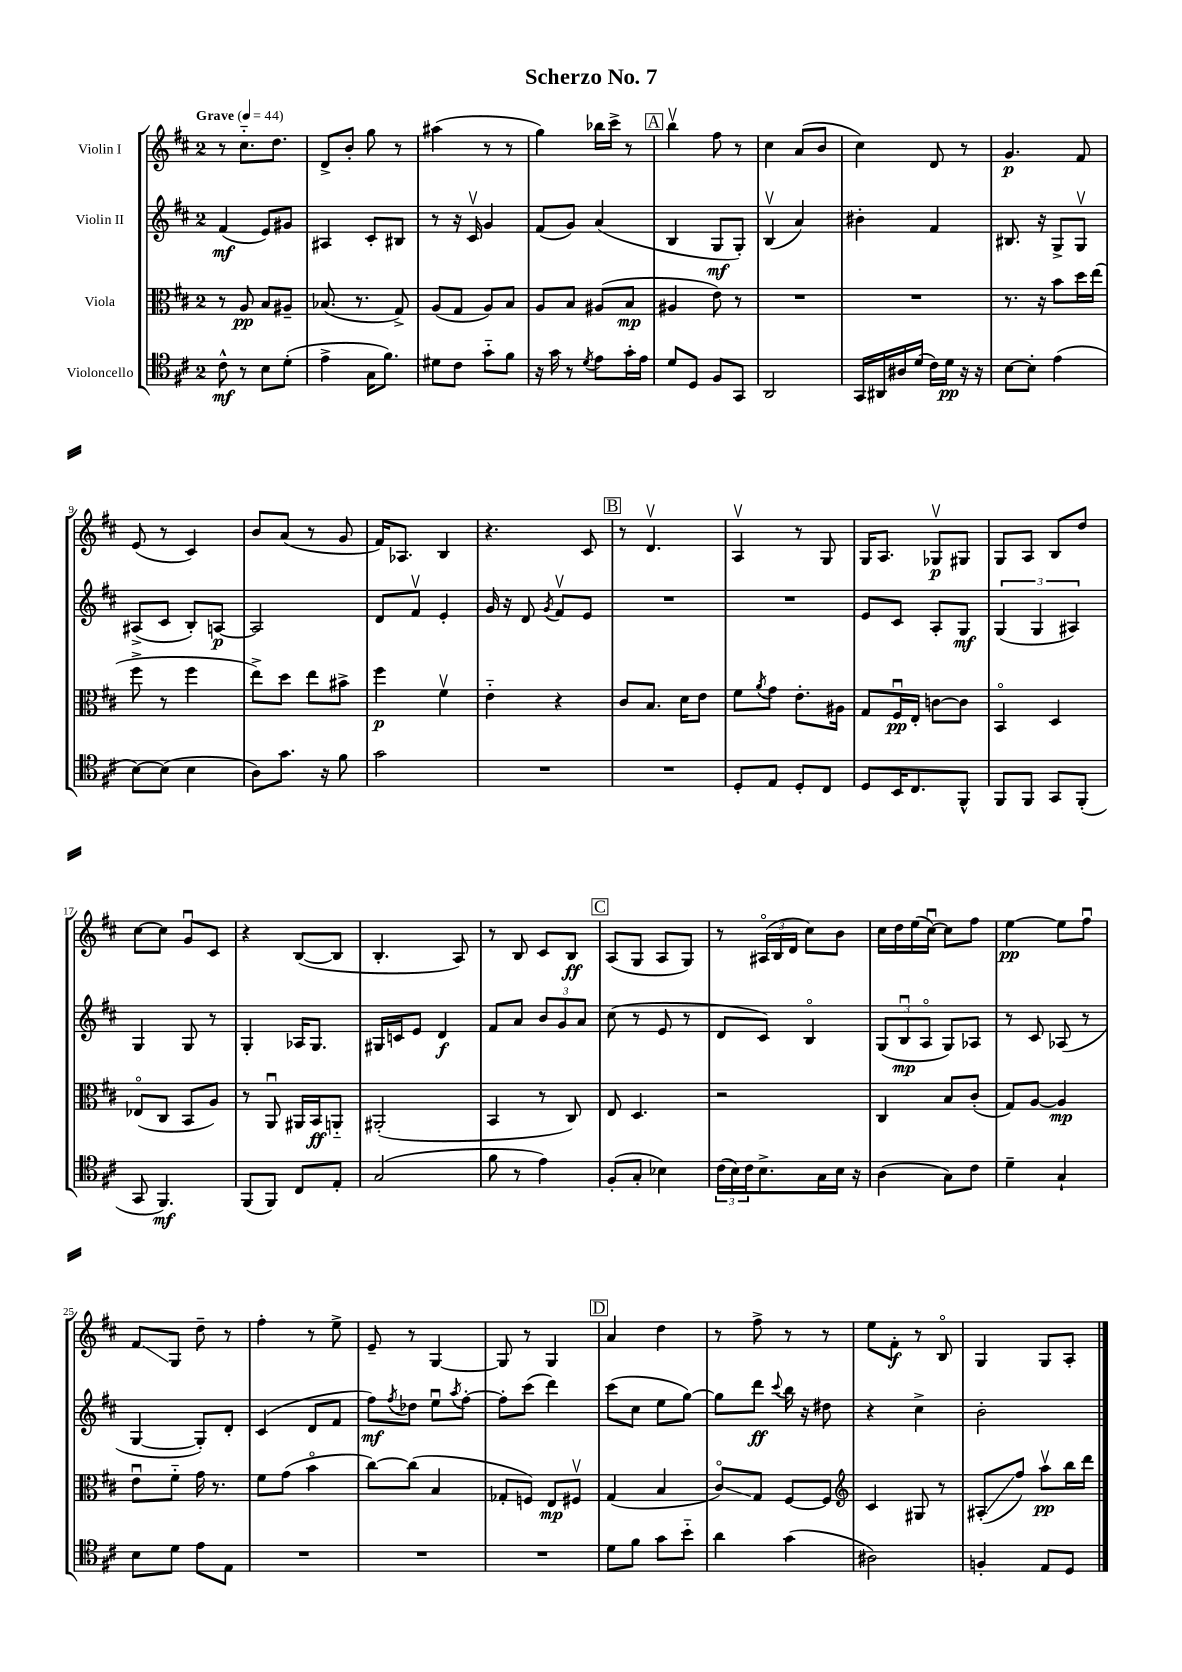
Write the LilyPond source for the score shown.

\header { title = "Scherzo No. 7" }
<<
\new StaffGroup <<
\new Staff = "s0" \with { instrumentName = "Violin I" } {
    \clef treble \key d \major \once \override Staff.TimeSignature.style = #'single-digit \time 2/4 \tempo "Grave" 4 = 44
    r8 cis''8.-_ d''8. |
    d'8-> b'8-. g''8 r8 |
    ais''4( r8 r8 |
    g''4) bes''16 cis'''16-> r8 |
    \mark \markup { \box "A" } b''4\upbow fis''8 r8 |
    cis''4 a'8( b'8 |
    cis''4) d'8 r8 |
    g'4.\p fis'8 |
    e'8( r8 cis'4) |
    b'8 a'8( r8 g'8 |
    fis'16) aes8. b4 |
    r4. cis'8 |
    \mark \markup { \box "B" } r8 d'4.\upbow |
    a4\upbow r8 g8 |
    g16 a8. ges8\upbow\p gis8 |
    g8 a8 b8 d''8 |
    cis''8~ cis''8 g'8\downbow cis'8 |
    r4 b8~( b8 |
    b4.-. a8) |
    r8 b8 cis'8 b8\ff |
    \mark \markup { \box "C" } a8( g8 a8 g8) |
    r8 \tuplet 3/2 { ais16\flageolet( b16 d'16 } cis''8) b'8 |
    cis''16 d''16 e''16( cis''16~\downbow) cis''8 fis''8 |
    e''4~\pp e''8 fis''8\downbow |
    fis'8\glissando g8 d''8-- r8 |
    fis''4-. r8 e''8-> |
    e'8-- r8 g4~ |
    g8 r8 g4 |
    \mark \markup { \box "D" } a'4 d''4 |
    r8 fis''8-> r8 r8 |
    e''8 fis'8-.\f r8 b8\flageolet |
    g4 g8 a8-. \bar "|." |
}
\new Staff = "s1" \with { instrumentName = "Violin II" } {
    \clef treble \key d \major \once \override Staff.TimeSignature.style = #'single-digit \time 2/4
    fis'4\mf( e'8) gis'8 |
    ais4 cis'8-. bis8 |
    r8 r16 cis'16\upbow g'4 |
    fis'8( g'8) a'4( |
    \mark \markup { \box "A" } b4 g8\mf g8-.) |
    b4\upbow( a'4) |
    bis'4-. fis'4 |
    bis8. r16 g8-> g8\upbow |
    ais8->( cis'8 b8-.) a8~\p |
    a2 |
    d'8 fis'8\upbow e'4-. |
    g'16 r16 d'8 \acciaccatura { g'8 } fis'8\upbow e'8 |
    \mark \markup { \box "B" } R2 |
    R2 |
    e'8 cis'8 a8-. g8\mf |
    \tuplet 3/2 { g4( g4 ais4) } |
    g4 g8 r8 |
    g4-. aes16 g8. |
    gis16 c'16 e'8 d'4\f |
    fis'8 a'8 \tuplet 3/2 { b'8 g'8 a'8 } |
    \mark \markup { \box "C" } cis''8( r8 e'8 r8 |
    d'8 cis'8) b4\flageolet |
    \tuplet 3/2 { g8( b8\downbow\mp a8\flageolet } g8) aes8 |
    r8 cis'8 aes8( r8 |
    g4~ g8-.) d'8-. |
    cis'4( d'8 fis'8 |
    fis''8\mf) \acciaccatura { fis''8 } des''8 e''8\downbow \acciaccatura { a''8 } fis''8~-. |
    fis''8-. cis'''8( d'''4) |
    \mark \markup { \box "D" } cis'''8( cis''8 e''8 g''8~) |
    g''8 d'''8\ff \appoggiatura { cis'''8 } b''16 r16 dis''8 |
    r4 cis''4-> |
    b'2-. \bar "|." |
}
\new Staff = "s2" \with { instrumentName = "Viola" } {
    \clef alto \key d \major \once \override Staff.TimeSignature.style = #'single-digit \time 2/4
    r8 a8\pp b8 ais8-- |
    bes8.( r8. g8->) |
    a8( g8 a8) b8 |
    a8 b8 ais8( b8\mp |
    \mark \markup { \box "A" } ais4 e'8) r8 |
    R2 |
    R2 |
    r8. r16 b'8 d''16 e''16( |
    fis''8-> r8 fis''4 |
    e''8->) d''8 e''8 bis'8-> |
    fis''4\p fis'4\upbow |
    e'4-_ r4 |
    \mark \markup { \box "B" } cis'8 b8. d'16 e'8 |
    fis'8 \acciaccatura { a'8 } g'8 e'8.-. ais16 |
    g8 fis16\downbow\pp e16-. c'8~ c'8 |
    b,4\flageolet d4 |
    ees8\flageolet( cis8 b,8 a8) |
    r8 a,8\downbow ais,16 b,16\ff a,8-_ |
    ais,2-.( |
    b,4 r8 cis8) |
    \mark \markup { \box "C" } e8 d4. |
    r2 |
    cis4 b8 cis'8-.( |
    g8) a8~ a4\mp |
    e'8\downbow fis'8-_ g'16 r8. |
    fis'8 g'8( b'4\flageolet |
    cis''8~) cis''8( b4 |
    ges8-. f8) e8\mp fis8\upbow |
    \mark \markup { \box "D" } g4( b4 |
    cis'8\flageolet\glissando) g8 fis8~ fis8 |
    \clef treble cis'4 gis8 r8 |
    ais8-.\glissando( fis''8) a''8\upbow\pp b''16 d'''16 \bar "|." |
}
\new Staff = "s3" \with { instrumentName = "Violoncello" } {
    \clef tenor \key d \major \once \override Staff.TimeSignature.style = #'single-digit \time 2/4
    cis'8-^\mf r8 b8 d'8-.( |
    e'4-> g16 fis'8.) |
    dis'8 cis'8 g'8-_ fis'8 |
    r16 g'16 r8 \acciaccatura { d'8 } e'8 g'16-. e'16 |
    \mark \markup { \box "A" } d'8 d8 fis8 g,8 |
    a,2 |
    g,16 ais,16 ais16 d'16( cis'16) d'16\pp r16 r16 |
    b8~ b8-. e'4( |
    b8~) b8( b4 |
    a8) g'8. r16 fis'8 |
    g'2 |
    R2 |
    \mark \markup { \box "B" } R2 |
    d8-. e8 d8-. cis8 |
    d8 b,16 cis8. fis,8-^ |
    fis,8 fis,8 g,8 fis,8-.( |
    g,8 fis,4.\mf) |
    fis,8( fis,8) cis8 e8-. |
    g2( |
    fis'8 r8 e'4) |
    \mark \markup { \box "C" } fis8-.( g8-. bes4) |
    \tuplet 3/2 { cis'16( b16) cis'16 } b8.-> g16 b16 r16 |
    a4( g8) cis'8 |
    d'4-- g4-! |
    b8 d'8 e'8 e8 |
    R2 |
    R2 |
    R2 |
    \mark \markup { \box "D" } d'8 fis'8 g'8 b'8-_ |
    a'4 g'4( |
    ais2) |
    f4-. e8 d8 \bar "|." |
}
>>
>>
